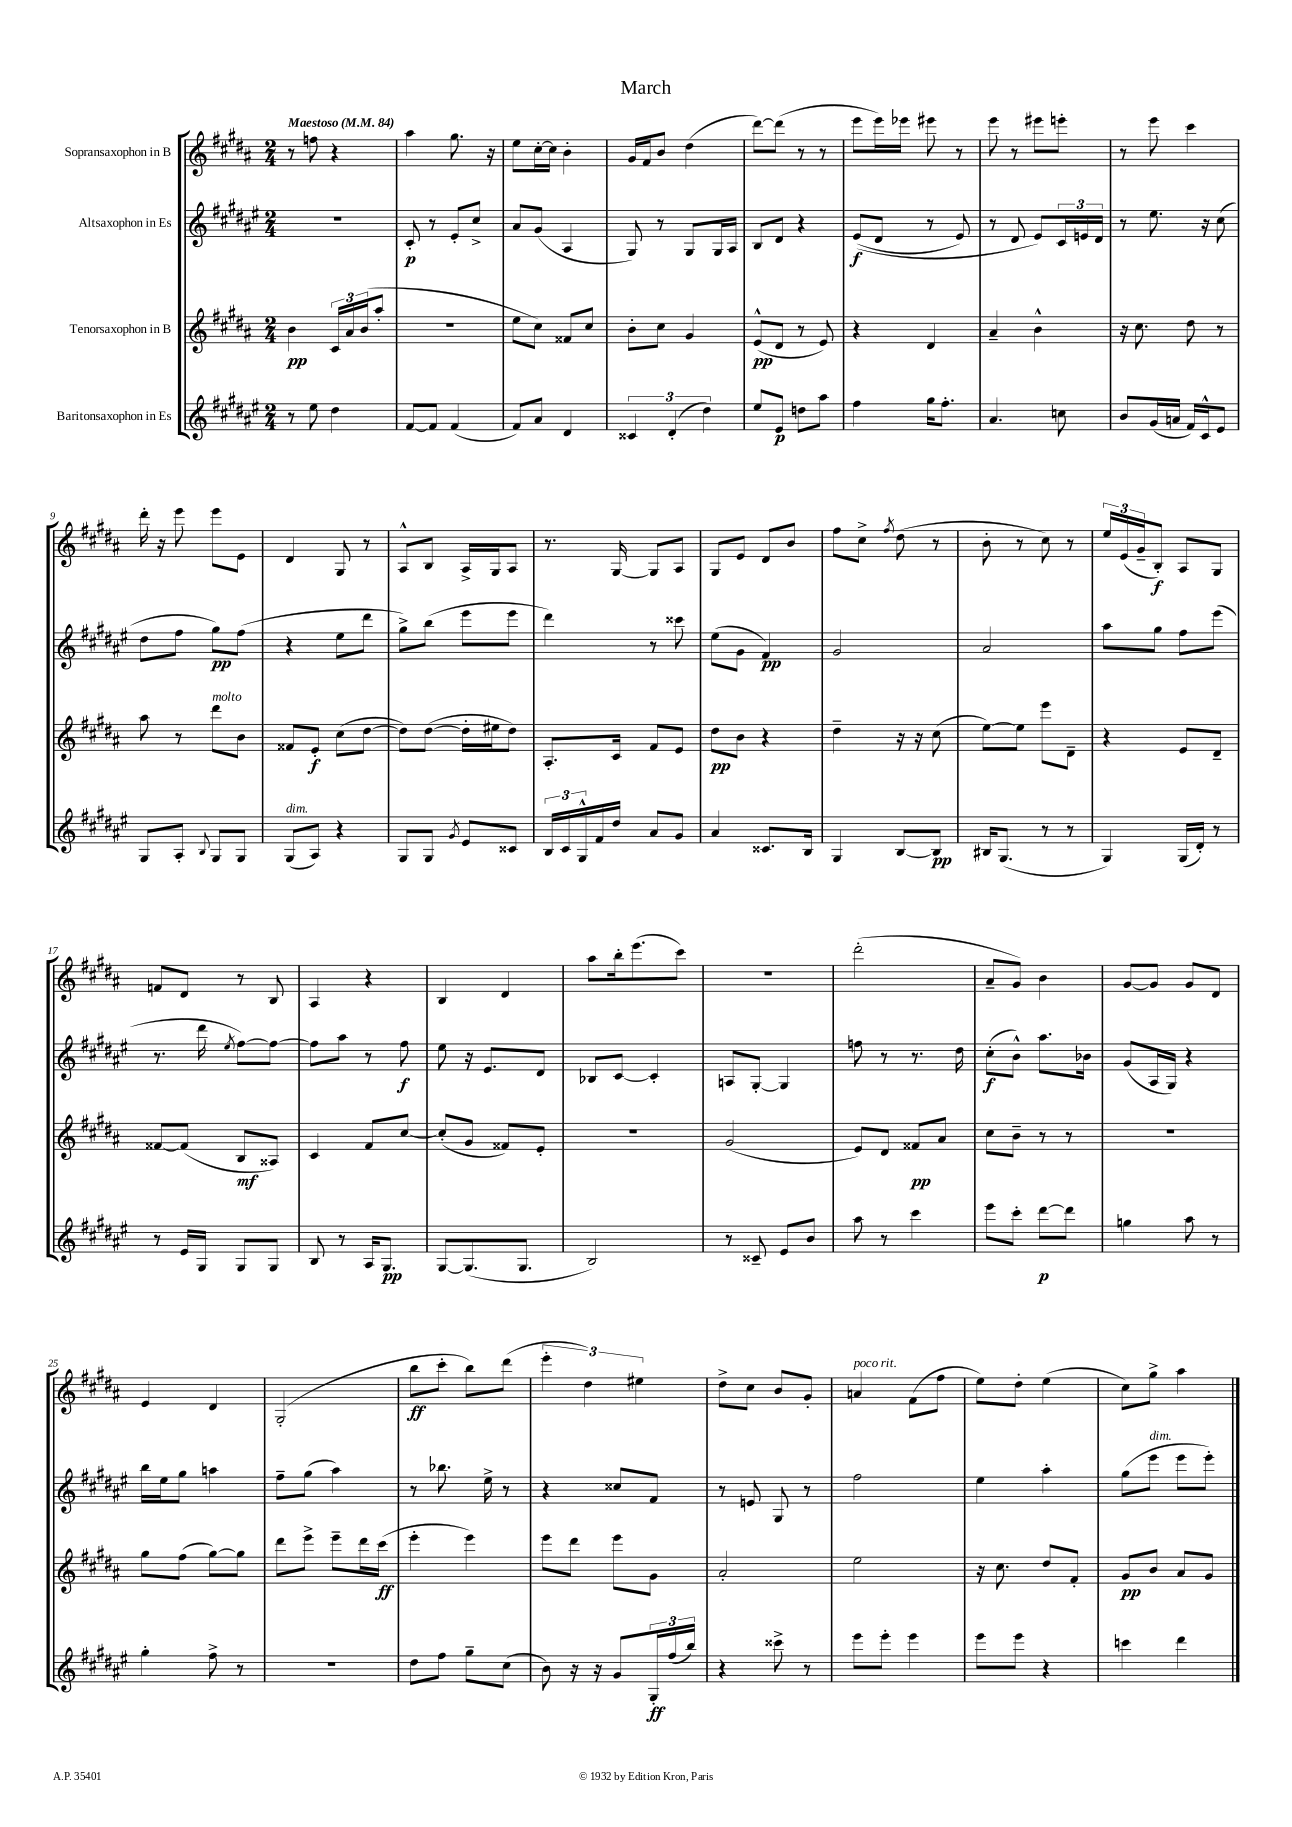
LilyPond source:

\header { title = "March" }
<<
\new StaffGroup <<
\new Staff = "s0" \with { instrumentName = "Sopransaxophon in B" } {
    \clef treble \key b \major \numericTimeSignature \time 2/4 \tempo "Maestoso" 4 = 84
    r8 f''8 r4 |
    ais''4 gis''8. r16 |
    e''8 cis''16~-. cis''16 b'4-. |
    gis'16 fis'16 b'8 dis''4( |
    dis'''8~) dis'''8( r8 r8 |
    e'''8 e'''16) ees'''16 eis'''8 r8 |
    e'''8 r8 eis'''8 e'''8-. |
    r8 e'''8 cis'''4 |
    dis'''16-. r16 e'''8 e'''8 e'8 |
    dis'4 gis8 r8 |
    ais8-^ b8 ais16-> gis16 ais8 |
    r8. gis16~ gis8 ais8 |
    gis8 e'8 dis'8 b'8 |
    fis''8 cis''8-> \acciaccatura { fis''8 } dis''8( r8 |
    b'8-. r8 cis''8) r8 |
    \tuplet 3/2 { e''16 e'16( gis'16-- } b8-.\f) ais8 gis8 |
    f'8 dis'8 r8 b8 |
    ais4 r4 |
    b4 dis'4 |
    ais''8 b''16-. e'''8.( cis'''8) |
    r2 |
    dis'''2-.( |
    ais'8-- gis'8) b'4 |
    gis'8~ gis'8 gis'8 dis'8 |
    e'4 dis'4 |
    gis2-.( |
    b''8\ff cis'''8-. b''8) dis'''8( |
    \tuplet 3/2 { e'''4-. dis''4) eis''4 } |
    dis''8-> cis''8 b'8 gis'8-. |
    a'4^\markup { \italic "poco rit." } fis'8( fis''8 |
    e''8) dis''8-. e''4( |
    cis''8) gis''8-> ais''4 \bar "|." |
}
\new Staff = "s1" \with { instrumentName = "Altsaxophon in Es" } {
    \clef treble \key fis \major \numericTimeSignature \time 2/4
    R2 |
    cis'8-.\p r8 eis'8-. cis''8-> |
    ais'8 gis'8( ais4 |
    gis8) r8 gis8 gis16 ais16 |
    b8 dis'8 r4 |
    eis'8\f(\( dis'8 r8 eis'8) |
    r8 dis'8 eis'8\) \tuplet 3/2 { cis'16 e'16 dis'16 } |
    r8 eis''8. r16 cis''8( |
    dis''8 fis''8 gis''8\pp) fis''8( |
    r4 eis''8 dis'''8 |
    gis''8->) b''8( eis'''8 eis'''8 |
    dis'''4) r8 cisis'''8 |
    eis''8( gis'8 fis'4\pp) |
    gis'2 |
    ais'2 |
    ais''8 gis''8 fis''8 eis'''8( |
    r8. dis'''16 \acciaccatura { eis''8 } fis''8~) fis''8~ |
    fis''8 ais''8 r8 fis''8\f |
    eis''8 r16 eis'8. dis'8 |
    bes8 cis'8~ cis'4-. |
    a8 gis8~-. gis4 |
    f''8 r8 r8. dis''16 |
    cis''8-.\f( b'8-^) ais''8. bes'16 |
    gis'8( ais16 gis16) r4 |
    b''16 eis''16 gis''8 a''4 |
    fis''8-- gis''8( ais''4) |
    r8 bes''8. eis''16-> r8 |
    r4 cisis''8 fis'8 |
    r8 e'8 gis8 r8 |
    fis''2 |
    eis''4 ais''4-. |
    gis''8( eis'''8^\markup { \italic "dim." } eis'''8 eis'''8-.) \bar "|." |
}
\new Staff = "s2" \with { instrumentName = "Tenorsaxophon in B" } {
    \clef treble \key b \major \numericTimeSignature \time 2/4
    b'4\pp \tuplet 3/2 { cis'16 ais'16 b'16( } ais''8-. |
    R2 |
    e''8 cis''8) fisis'8 cis''8 |
    b'8-. cis''8 gis'4 |
    e'8-^\pp( dis'8 r8 e'8) |
    r4 dis'4 |
    ais'4-- b'4-^ |
    r16 cis''8. dis''8 r8 |
    ais''8 r8 dis'''8^\markup { \italic "molto" } b'8 |
    fisis'8 e'8-.\f cis''8( dis''8~ |
    dis''8) dis''8~( dis''16-. eis''16 dis''8) |
    ais8.-. cis'16 fis'8 e'8 |
    dis''8\pp b'8 r4 |
    dis''4-- r16 r16 cis''8( |
    e''8~) e''8 e'''8 dis'8-- |
    r4 e'8 dis'8-- |
    fisis'8~ fisis'8( b8\mf aisis8) |
    cis'4 fis'8 cis''8~ |
    cis''8-.( gis'8 fisis'8) e'8-. |
    R2 |
    gis'2( |
    e'8) dis'8 fisis'8\pp ais'8 |
    cis''8 b'8-- r8 r8 |
    R2 |
    gis''8 fis''8( gis''8~) gis''8 |
    dis'''8 e'''8-> e'''8-- dis'''16 cis'''16\ff( |
    e'''4-. e'''4) |
    e'''8 dis'''8 e'''8 gis'8 |
    ais'2-. |
    e''2 |
    r16 cis''8. dis''8 fis'8-. |
    gis'8\pp b'8 ais'8 gis'8 \bar "|." |
}
\new Staff = "s3" \with { instrumentName = "Baritonsaxophon in Es" } {
    \clef treble \key fis \major \numericTimeSignature \time 2/4
    r8 eis''8 dis''4 |
    fis'8~ fis'8 fis'4( |
    fis'8) ais'8 dis'4 |
    \tuplet 3/2 { cisis'4 dis'4-.( dis''4) } |
    eis''8 eis'8\p d''8 ais''8 |
    fis''4 gis''16 fis''8.-. |
    ais'4. c''8 |
    b'8 gis'16( a'16 fis'16) cis'16-^ eis'8 |
    gis8 ais8-. \appoggiatura { b8 } gis8 gis8 |
    gis8^\markup { \italic "dim." }( ais8) r4 |
    gis8 gis8 \acciaccatura { gis'8 } eis'8 cisis'8 |
    \tuplet 3/2 { b16 cis'16 gis16-^ } fis'16 dis''16 ais'8 gis'8 |
    ais'4 cisis'8. b16 |
    gis4 b8~ b8\pp |
    bis16 gis8.( r8 r8 |
    gis4) gis16( dis'16-.) r8 |
    r8 eis'16 gis16 gis8 gis8 |
    b8 r8 ais16 gis8.\pp |
    gis8~ gis8.( gis8. |
    b2) |
    r8 cisis'8-- eis'8 b'8 |
    ais''8 r8 cis'''4 |
    eis'''8 cis'''8-. dis'''8~\p dis'''8 |
    g''4 ais''8 r8 |
    gis''4-. fis''8-> r8 |
    R2 |
    dis''8 fis''8 gis''8-- cis''8( |
    b'8) r16 r16 gis'8 \tuplet 3/2 { gis16-.\ff fis''16( b''16) } |
    r4 cisis'''8-> r8 |
    eis'''8 eis'''8-. eis'''4 |
    eis'''8 eis'''8 r4 |
    c'''4 dis'''4 \bar "|." |
}
>>
>>
